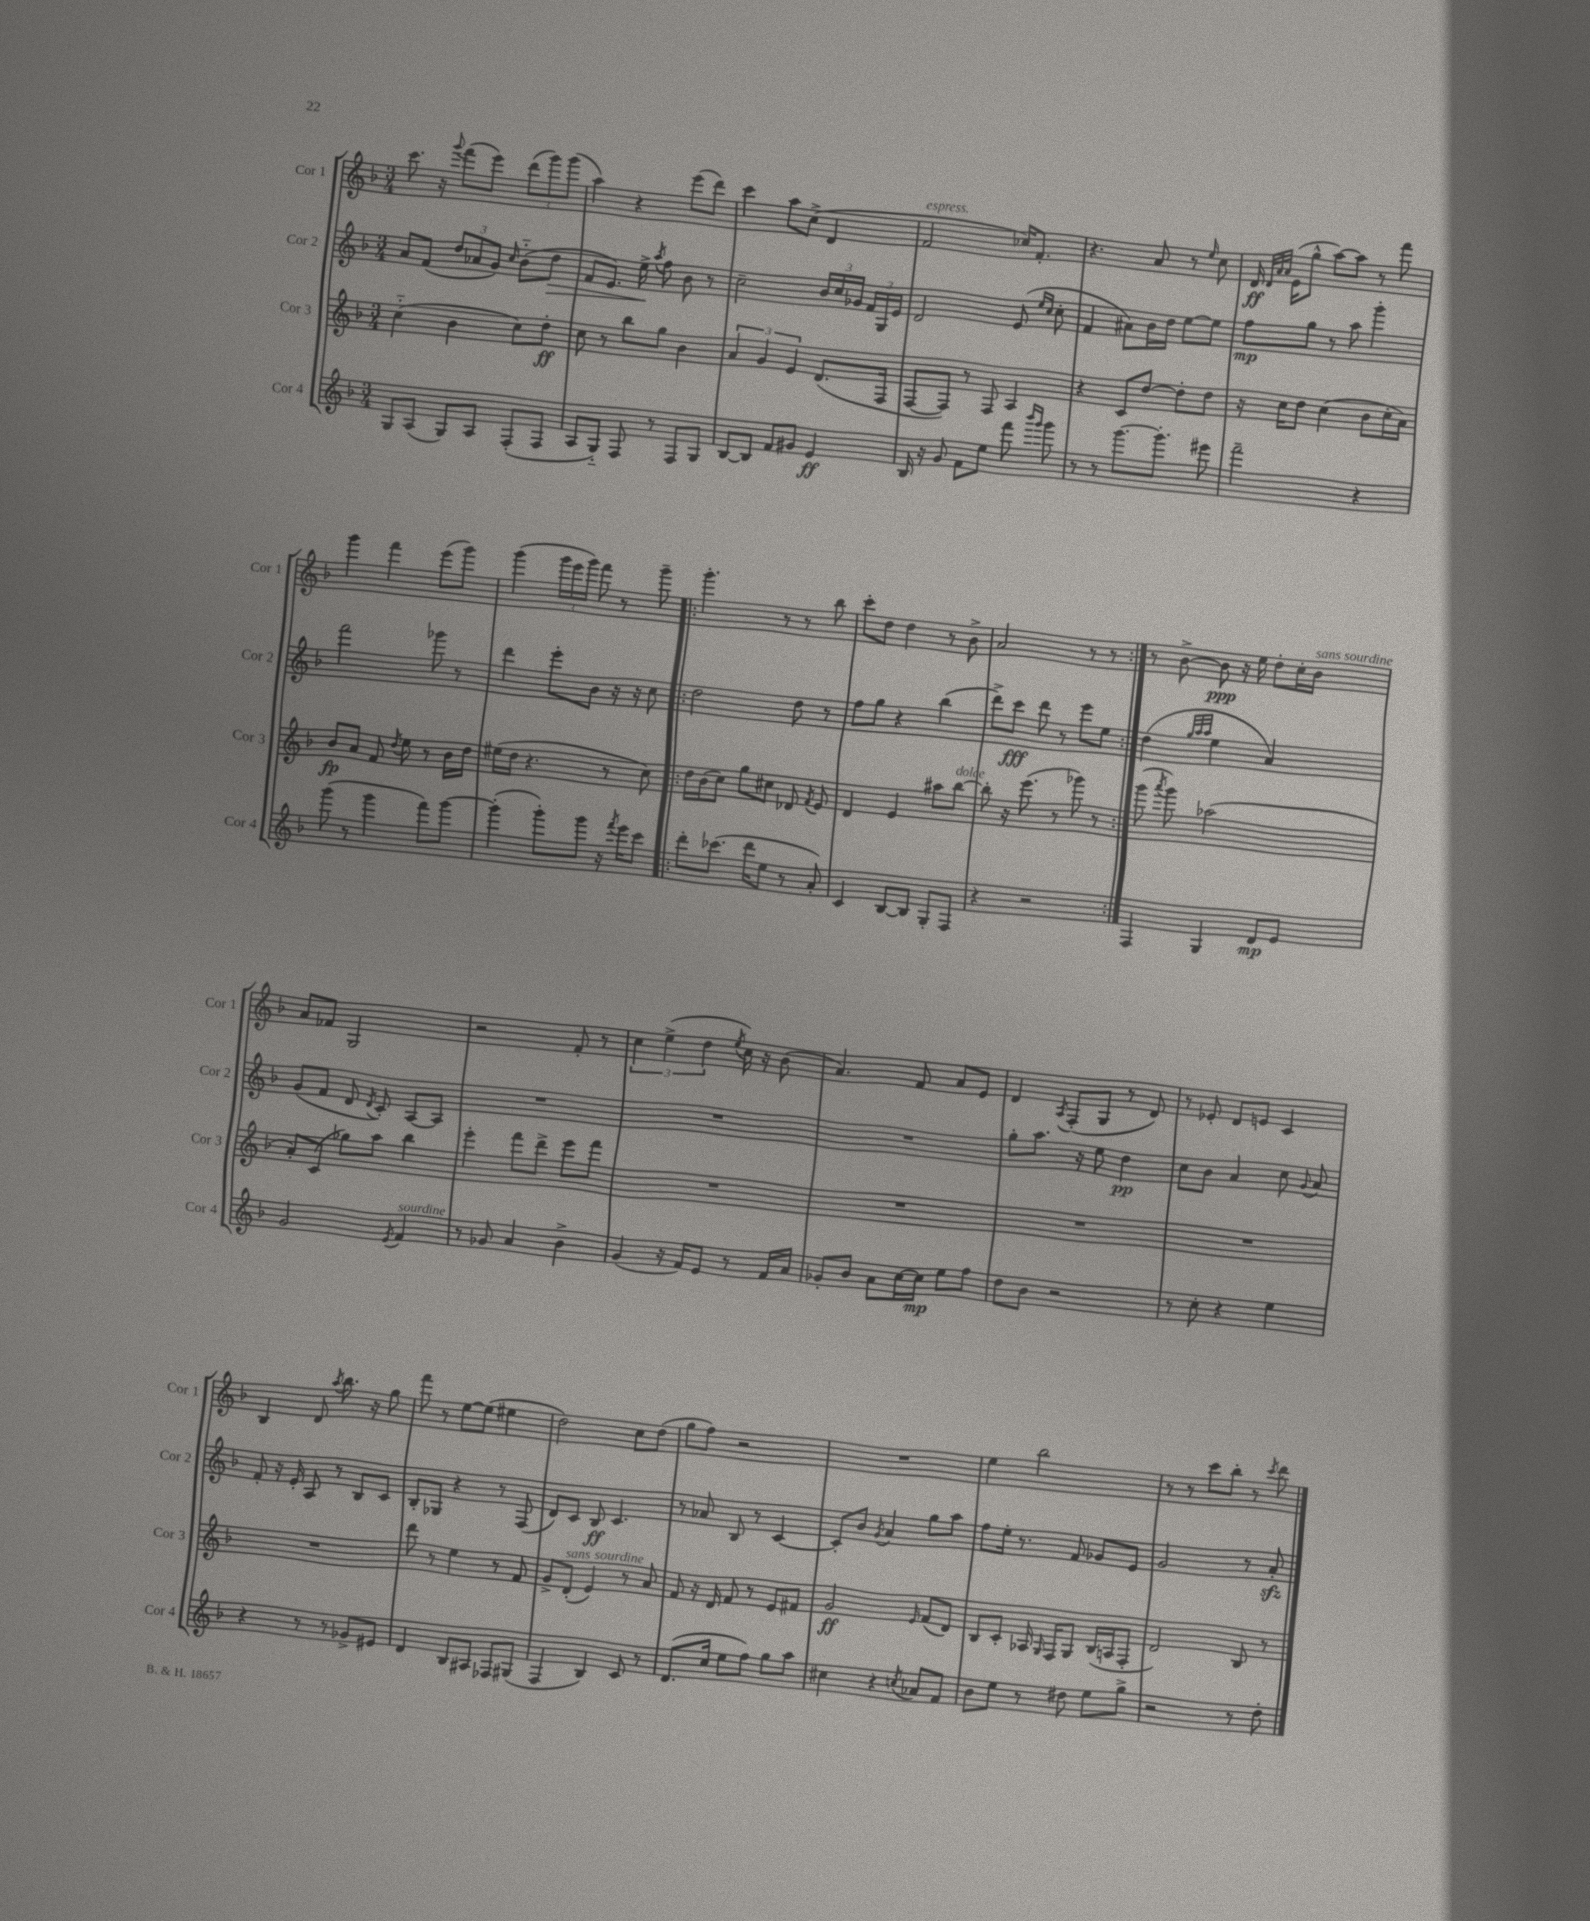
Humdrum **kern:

**kern	**kern	**kern	**kern
*staff4	*staff3	*staff2	*staff1
*clefG2	*clefG2	*clefG2	*clefG2
*k[b-]	*k[b-]	*k[b-]	*k[b-]
*M3/4	*M3/4	*M3/4	*M3/4
8G	(4cc'~	8a	8.ccc
(8A	.	(8f	.
.	.	.	16r
.	.	.	8qqggg
8G)	4b-	12dd	(8fff
.	.	12a-	.
8A	.	.	8eee)
.	.	12g)	.
.	.	16qqcc	.
(8F'	8cc)	(8b-'~	(12ddd
.	.	.	12ggg)
8F	8dd'	8dd	.
.	.	.	(12ggg
=	=	=	=
8A	8cc	8f	4aa)
8G'~)	8r	8.e)	.
8F	8bb-	.	4r
.	.	16ee^	.
.	.	8qaa	.
8r	8gg	8ff	.
8F	4b-	8b-	(8eee
8G	.	8r	8ddd)
=	=	=	=
[8B-	6a	2cc~	4ccc
8B-]	.	.	.
.	6g	.	.
8f	.	.	8aa
.	6e	.	.
8g#	.	.	(8cc^
4e	(8.d	24b-	4d
.	.	24cc	.
.	.	24g-	.
.	.	24f	.
.	.	24G	.
.	16F	.	.
.	.	24e	.
=	=	=	=
16B-	[8F	2d	2f
16r	.	.	.
8g	8F])	.	.
8f	8r	.	.
8ee	8F	.	.
8fff	4A	(8e	16cc-)
.	.	.	8.f'
16qqbbb-	.	16qqee	.
16qqggg	.	16qqcc	.
8ggg	.	8cc'	.
=	=	=	=
8r	4r	4f	4.r
8r	.	.	.
[8.ggg	8c	8a#)	.
.	[8dd	16b-	8a
8.ggg']	.	16dd	.
.	8dd']	[8ee	8r
.	.	.	16qqee
8eee#	8dd	8ee]	8cc
=	=	=	=
2fff~	16r	8ff	16d
.	.	.	32qqd
.	.	.	32qqa
.	.	.	32qqa
.	16cc	.	(16e
.	8dd	8gg	8gg^^
.	(4cc	8r	[8aa)
.	.	8aa	8aa]
4r	8b-	4ggg'	8r
.	16cc'	.	8fff
.	16a)	.	.
=	=	=	=
(8ggg	8b-	2fff	4ggg
8r	8a	.	.
4ggg	8f	.	4fff
.	8qdd	.	.
.	8ee	.	.
8fff)	8r	8ggg-	(8eee
[8ggg	16b-	8r	8ggg)
.	16dd	.	.
=	=	=	=
(4ggg']	(16ee#	4ddd	(4ggg
.	16dd	.	.
.	4.r	.	.
8ggg')	.	8eee'	24ggg
.	.	.	24eee
.	.	.	24ggg)
8ggg	.	8b-	8fff
16r	8r	16r	8r
8qfff	.	.	.
16eee	.	16r	.
8ccc	8cc)	8cc	8ggg~
=!|:	=!|:	=!|:	=!|:
8ddd'	16dd	2dd	4.ggg'
.	(16b-	.	.
(8.ccc-	8cc)	.	.
.	8gg	.	.
16ddd	.	.	.
8ee	8cc#	.	8r
8r	8d-	8dd	8r
.	8qf	.	.
8a')	8e	8r	8bb-
=	=	=	=
4c	4d	8ff	8ccc'
.	.	8gg	8dd
[8B-	4e	4r	4dd
8B-]	.	.	.
8G'	8aa#	(4bb-	8r
8F	[8bb-	.	8b-^
=	=	=	=
4r	8bb-']	8ddd^)	2a
.	16r	8ccc	.
.	(8.eee	.	.
2r	.	8ddd	.
.	8r	8r	.
.	8ggg-)	8eee	8r
.	8r	8ee	8r
=:|!	=:|!	=:|!	=:|!
4F	(8ggg	(4dd	8r
.	8qaaa	.	.
.	8ggg)	.	[8b-^
.	.	32qqgg	.
.	.	32qqaa	.
.	.	32qqaa	.
4G	(2aa-	4ee	8b-]
.	.	.	16r
.	.	.	16ee
8d	.	4a)	8dd'
8e	.	.	16cc'
.	.	.	16b-
=	=	=	=
2g	8a')	(8g	8a
.	(8c	8f	8f-
.	8gg-)	8d	2G
.	.	8qd	.
.	8aa	8c')	.
8qe	.	.	.
4f	4bb-	[8A	.
.	.	8A]	.
=	=	=	=
8r	4eee'	2.r	2r
8g-	.	.	.
4a	8fff	.	.
.	8ddd^	.	.
4b-^	8eee	.	8f'
.	8fff	.	8r
=	=	=	=
(4g	2.r	2.r	6cc
.	.	.	(6ee^
16r	.	.	.
16f)	.	.	.
.	.	.	6dd
8e	.	.	.
.	.	.	8qee
8r	.	.	16cc)
.	.	.	16r
16f	.	.	(8b-
16a	.	.	.
=	=	=	=
8g-'	2.r	2.r	4.a)
8b-	.	.	.
8a	.	.	.
[16cc	.	.	8f
16cc]	.	.	.
8ee	.	.	8a
8ff	.	.	8e
=	=	=	=
8dd	2.r	8gg'	4d
8b-	.	8.aa	.
.	.	.	8qA
2r	.	.	(8F'
.	.	16r	.
.	.	8ee	8G
.	.	4dd	8r
.	.	.	8d)
=	=	=	=
8r	2.r	8cc	8r
8cc'	.	8b-	8e-'
4r	.	4a	8d
.	.	.	8e
4ee	.	8cc	4c
.	.	8qqg	.
.	.	8a	.
=	=	=	=
4r	2.r	8f'	4B-
.	.	16r	.
.	.	16e'	.
8r	.	8A	8d
.	.	.	8qaa
8r	.	8r	8.bb-
8g-^	.	8B-	.
.	.	.	16r
8e#	.	8c	8gg
=	=	=	=
4d	8ddd	8B-'	8fff
.	8r	8G-	8r
8B-	4ee	4r	[8ee
8A#	.	.	(8ee]
8F-	8r	8r	4ee#
(8G#	8f	(8F	.
=	=	=	=
4F	8g^	8d)	2dd)
.	(8d'	8c	.
4B-)	4e)	8B-	.
.	.	4.c	.
8c	8r	.	8cc
8r	8a	.	(8dd
=	=	=	=
(8.d	8f	8r	8gg
.	16r	8a-	8ff)
16cc	16d	.	.
8ee	8f	8B-	2r
8ff)	8r	8r	.
8gg	8e	[4c	.
8aa	8f#	.	.
=	=	=	=
4cc#	2g	8c']	2.r
.	.	8b-	.
.	.	8qg	.
4r	.	4a	.
8qcc	16qqe	.	.
8a-	(8f	8gg	.
8f	8d)	8aa	.
=	=	=	=
8b-	8B-	8ff	4ee
8ee	8c'	16ee'	.
.	.	8.r	.
8r	16A-	.	2bb-
.	16qqG	.	.
.	16F	.	.
8dd#	8G	8f	.
8ee	(16B-	8g-	.
.	16A	.	.
8gg^	8F'	8e	.
=	=	=	=
2r	2d)	2g	8r
.	.	.	8r
.	.	.	8ccc
.	.	.	8bb-'
8r	8B-	8r	8r
.	.	.	8qccc
8dd'	8r	8a'	8ddd
==	==	==	==
*-	*-	*-	*-
